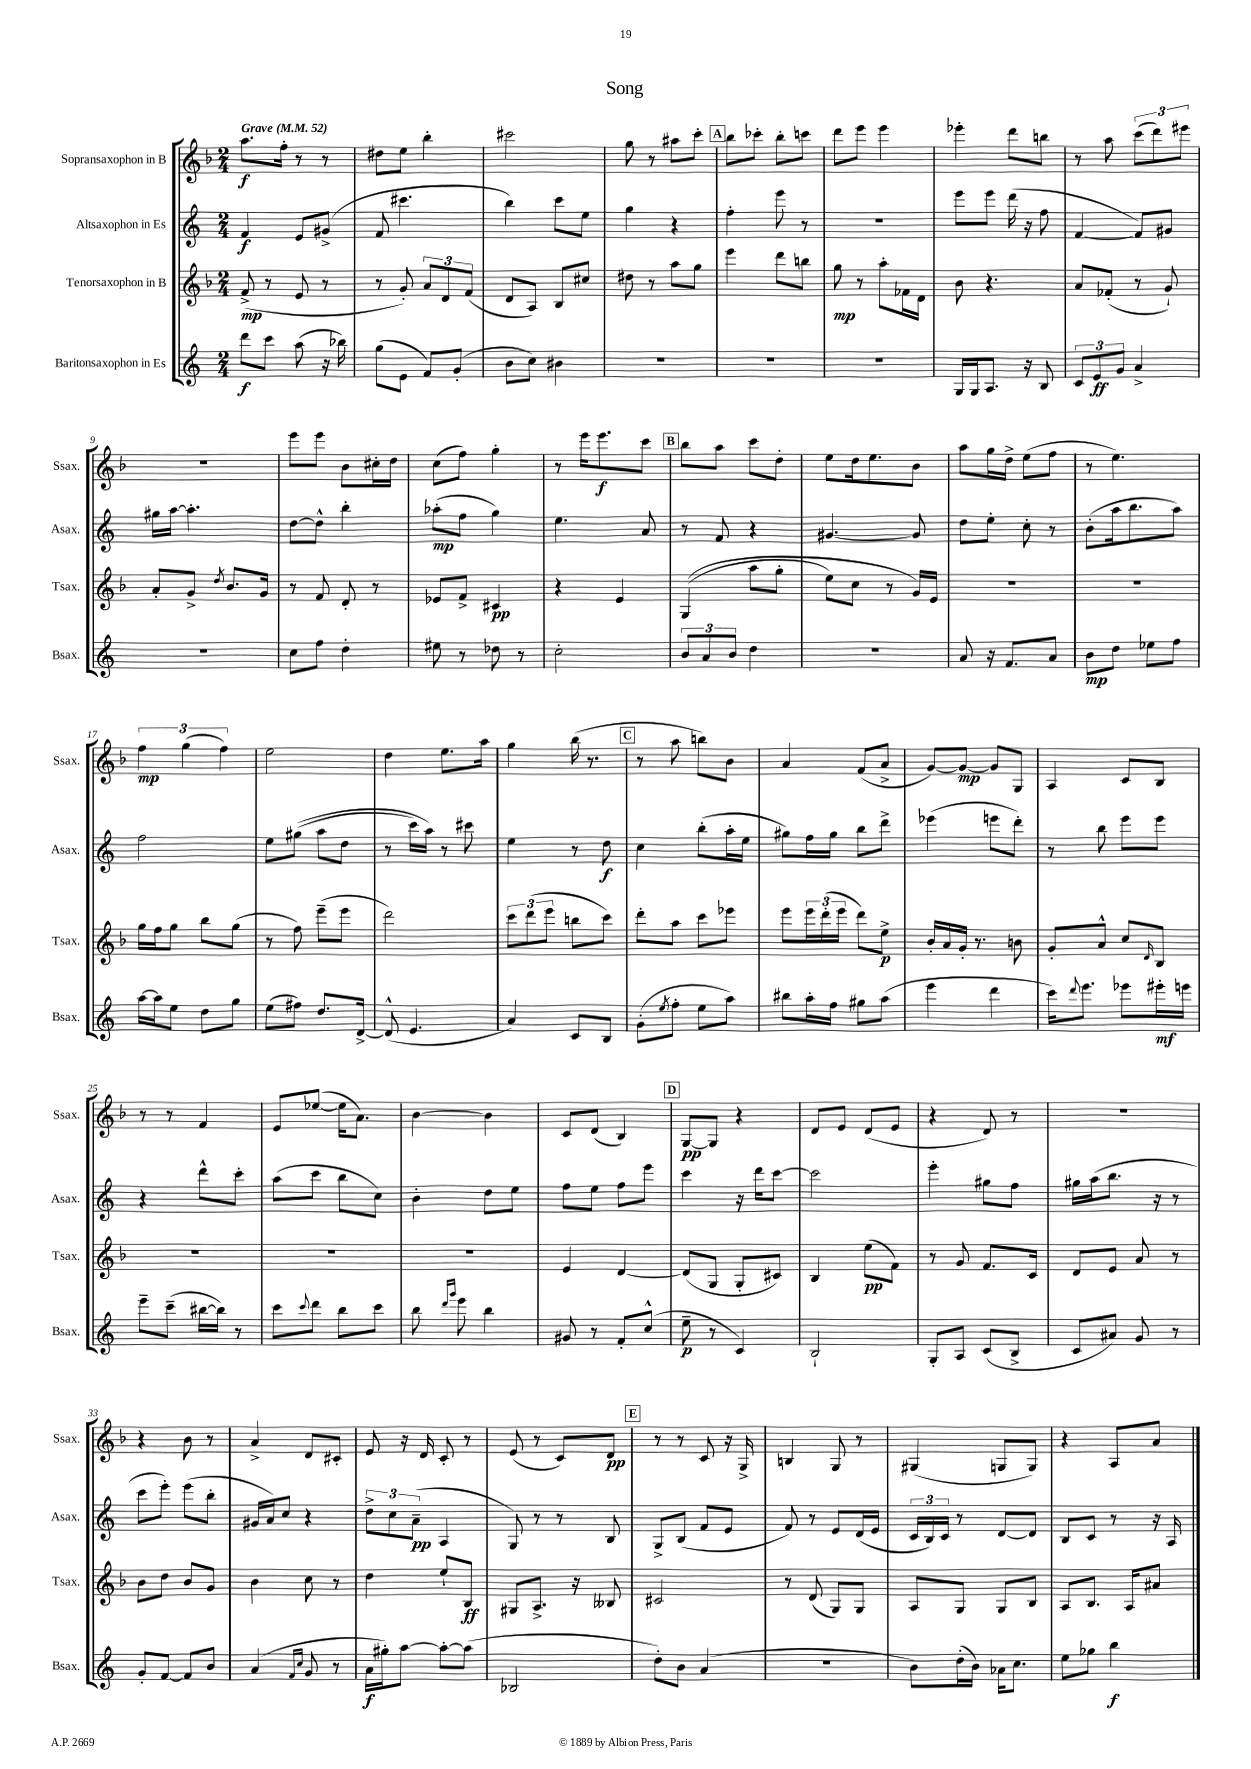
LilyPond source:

\header { title = "Song" }
<<
\new StaffGroup <<
\new Staff = "s0" \with { instrumentName = "Sopransaxophon in B" shortInstrumentName = "Ssax." } {
    \clef treble \key f \major \numericTimeSignature \time 2/4 \tempo "Grave" 4 = 52
    a''8.\f f''16-. r8 r8 |
    dis''8 e''8 bes''4-. |
    cis'''2 |
    g''8 r8 ais''8 c'''8-. |
    \mark \markup { \box "A" } bes''8 ces'''8-. bes''8-. c'''8 |
    d'''8 e'''8 e'''4 |
    ees'''4-. d'''8 b''8 |
    r8 a''8 \tuplet 3/2 { c'''8( d'''8) eis'''8 } |
    R2 |
    e'''8 e'''8 bes'8 cis''16-. d''16 |
    c''8( f''8) g''4-. |
    r8 e'''16 e'''8.\f c'''8 |
    \mark \markup { \box "B" } bes''8 a''8 c'''8 d''8-. |
    e''8 d''16 e''8. bes'8 |
    a''8 g''16 d''16-> e''8( f''8 |
    r8 e''4.) |
    \tuplet 3/2 { f''4\mp g''4( f''4) } |
    e''2 |
    d''4 e''8. a''16 |
    g''4 bes''16( r8. |
    \mark \markup { \box "C" } r8 a''8 b''8) bes'8 |
    a'4 f'8( a'8-> |
    g'8~) g'8~\mp g'8 g8 |
    a4 c'8 bes8 |
    r8 r8 f'4 |
    e'8 ees''8~( ees''16 a'8.) |
    bes'4~ bes'4 |
    c'8 d'8( bes4) |
    \mark \markup { \box "D" } g8~\pp g8 r4 |
    d'8 e'8 d'8( e'8 |
    r4 d'8) r8 |
    R2 |
    r4 bes'8 r8 |
    a'4-> d'8 cis'8-. |
    e'8 r16 d'16 c'8-. r8 |
    e'8( r8 c'8) d'8\pp |
    \mark \markup { \box "E" } r8 r8 c'8 r16 g16-> |
    b4 g8 r8 |
    gis4( g8 g8) |
    r4 a8 a'8 \bar "|." |
}
\new Staff = "s1" \with { instrumentName = "Altsaxophon in Es" shortInstrumentName = "Asax." } {
    \clef treble \key c \major \numericTimeSignature \time 2/4
    f'4\f e'8 gis'8->( |
    f'8 cis'''4. |
    b''4) c'''8 e''8 |
    g''4 r4 |
    \mark \markup { \box "A" } f''4-. e'''8 r8 |
    R2 |
    e'''8 e'''8 d'''16( r16 f''8 |
    f'4~ f'8) gis'8 |
    gis''16 a''16~ a''4.-. |
    d''8~ d''8-^ b''4-. |
    aes''8-.\mp( f''8 g''4) |
    e''4. a'8 |
    \mark \markup { \box "B" } r8 f'8 r4 |
    gis'4.~ gis'8 |
    d''8 e''8-. c''8-. r8 |
    b'8-.( a''16 b''8. a''8) |
    f''2 |
    e''8 gis''8(\( a''8 d''8 |
    r8 c'''16) a''16\) r8 cis'''8 |
    e''4 r8 d''8\f |
    \mark \markup { \box "C" } c''4 b''8-.( a''16-. e''16 |
    gis''8) f''16 gis''16 b''8 d'''8-> |
    ees'''4( e'''8 d'''8-.) |
    r8 b''8 e'''8 e'''8 |
    r4 d'''8-^ c'''8-. |
    a''8( c'''8 b''8 c''8) |
    b'4-. d''8 e''8 |
    f''8 e''8 f''8 e'''8 |
    \mark \markup { \box "D" } c'''4 r16 d'''16 c'''8~ |
    c'''2 |
    e'''4-. gis''8 f''8 |
    gis''16 a''16( b''8. r16 r8 |
    c'''8 e'''8-.) e'''8( b''8-. |
    gis'16 a'16) c''8 r4 |
    \tuplet 3/2 { d''8-> c''8 a'8--\pp( } a4 |
    g8) r8 r8 b8 |
    \mark \markup { \box "E" } g8-> b8( f'8 e'8 |
    f'8) r8 e'8 d'16( e'16 |
    \tuplet 3/2 { c'16 b16) c'16 } r8 d'8~ d'8 |
    b8 c'8 r8 r16 a16 \bar "|." |
}
\new Staff = "s2" \with { instrumentName = "Tenorsaxophon in B" shortInstrumentName = "Tsax." } {
    \clef treble \key f \major \numericTimeSignature \time 2/4
    f'8->\mp( r8 e'8 r8 |
    r8 g'8-.) \tuplet 3/2 { a'8 d'8 f'8( } |
    d'8 a8) bes8 cis''8 |
    dis''8 r8 a''8 g''8 |
    \mark \markup { \box "A" } e'''4 d'''8 b''8 |
    g''8\mp r8 a''8-. fes'16 d'16 |
    bes'8 r4. |
    a'8 fes'8-.( r8 g'8-!) |
    a'8-. g'8-> \acciaccatura { d''8 } bes'8. g'16 |
    r8 f'8 d'8-. r8 |
    ees'8 f'8-> cis'4\pp |
    r4 e'4 |
    \mark \markup { \box "B" } g4(\( a''8 g''8-. |
    e''8) c''8 r8 g'16\) e'16 |
    R2 |
    R2 |
    g''16 f''16 g''8 bes''8 g''8( |
    r8 f''8) e'''8--( e'''8 |
    d'''2) |
    \tuplet 3/2 { c'''8 d'''8( e'''8 } b''8 c'''8) |
    \mark \markup { \box "C" } d'''8-. a''8 c'''8 ees'''8 |
    e'''8 \tuplet 3/2 { e'''16 d'''16-.( e'''16 } d'''8) e''8->\p |
    bes'16-. a'16 g'16-. r8. b'8 |
    g'8-. a'8-^ c''8 \grace { d'16 } bes8 |
    R2 |
    R2 |
    R2 |
    e'4 d'4~ |
    \mark \markup { \box "D" } d'8( g8 g8-. cis'8) |
    bes4 e''8\pp( f'8) |
    r8 g'8 f'8. c'16 |
    d'8 e'8 a'8 r8 |
    bes'8 d''8 bes'8 g'8 |
    bes'4 c''8 r8 |
    d''4 e''8-! bes8\ff |
    gis8 a8.-> r16 beses8 |
    \mark \markup { \box "E" } cis'2 |
    r8 d'8( g8) g8 |
    a8 g8 g8 bes8 |
    a8 bes8. a16 ais'8 \bar "|." |
}
\new Staff = "s3" \with { instrumentName = "Baritonsaxophon in Es" shortInstrumentName = "Bsax." } {
    \clef treble \key c \major \numericTimeSignature \time 2/4
    d'''8\f c'''8 a''8( r16 bes''16) |
    g''8( e'8 f'8) g'8-.( |
    b'8 c''8) bis'4 |
    R2 |
    \mark \markup { \box "A" } R2 |
    R2 |
    g16 g16 a8. r16 b8 |
    \tuplet 3/2 { c'8 e'8\ff g'8 } a'4-> |
    r2 |
    c''8 f''8 d''4-. |
    eis''8 r8 des''8 r8 |
    c''2-. |
    \mark \markup { \box "B" } \tuplet 3/2 { b'8 a'8 b'8 } d''4 |
    R2 |
    a'8 r16 f'8. a'8 |
    b'8\mp d''8 ees''8 f''8 |
    a''16~ a''16 e''8 d''8 g''8 |
    e''8( fis''8) d''8. d'16~-> |
    d'8-^( e'4. |
    a'4) c'8 b8 |
    \mark \markup { \box "C" } g'8-.( \acciaccatura { e''8 } f''8-. e''8 a''8) |
    bis''8 a''16-. f''16 gis''8 a''8( |
    e'''4 d'''4 |
    c'''16) \appoggiatura { d'''8 } e'''8. ees'''8 eis'''16-.\mf e'''16 |
    e'''8-- c'''8--( bis''16~ bis''16) r8 |
    c'''8 \appoggiatura { c'''8 } d'''8 b''8 c'''8 |
    b''8 \grace { d'''16 g'''16 } e'''8 b''4 |
    gis'8 r8 f'8-. c''8-^( |
    \mark \markup { \box "D" } e''8--\p r8 c'4) |
    b2-! |
    g8-. a8 c'8( b8-> |
    c'8 ais'8) g'8 r8 |
    g'8-. f'8~ f'8 b'8 |
    a'4( \grace { f'16 c''16 } g'8 r8 |
    a'16\f gis''16-.) a''8~ a''8~-. a''8( |
    bes2 |
    \mark \markup { \box "E" } d''8-.) b'8 a'4( |
    r2 |
    b'8) d''16-.( b'16) aes'16 c''8. |
    e''8 ges''8 b''4\f \bar "|." |
}
>>
>>
